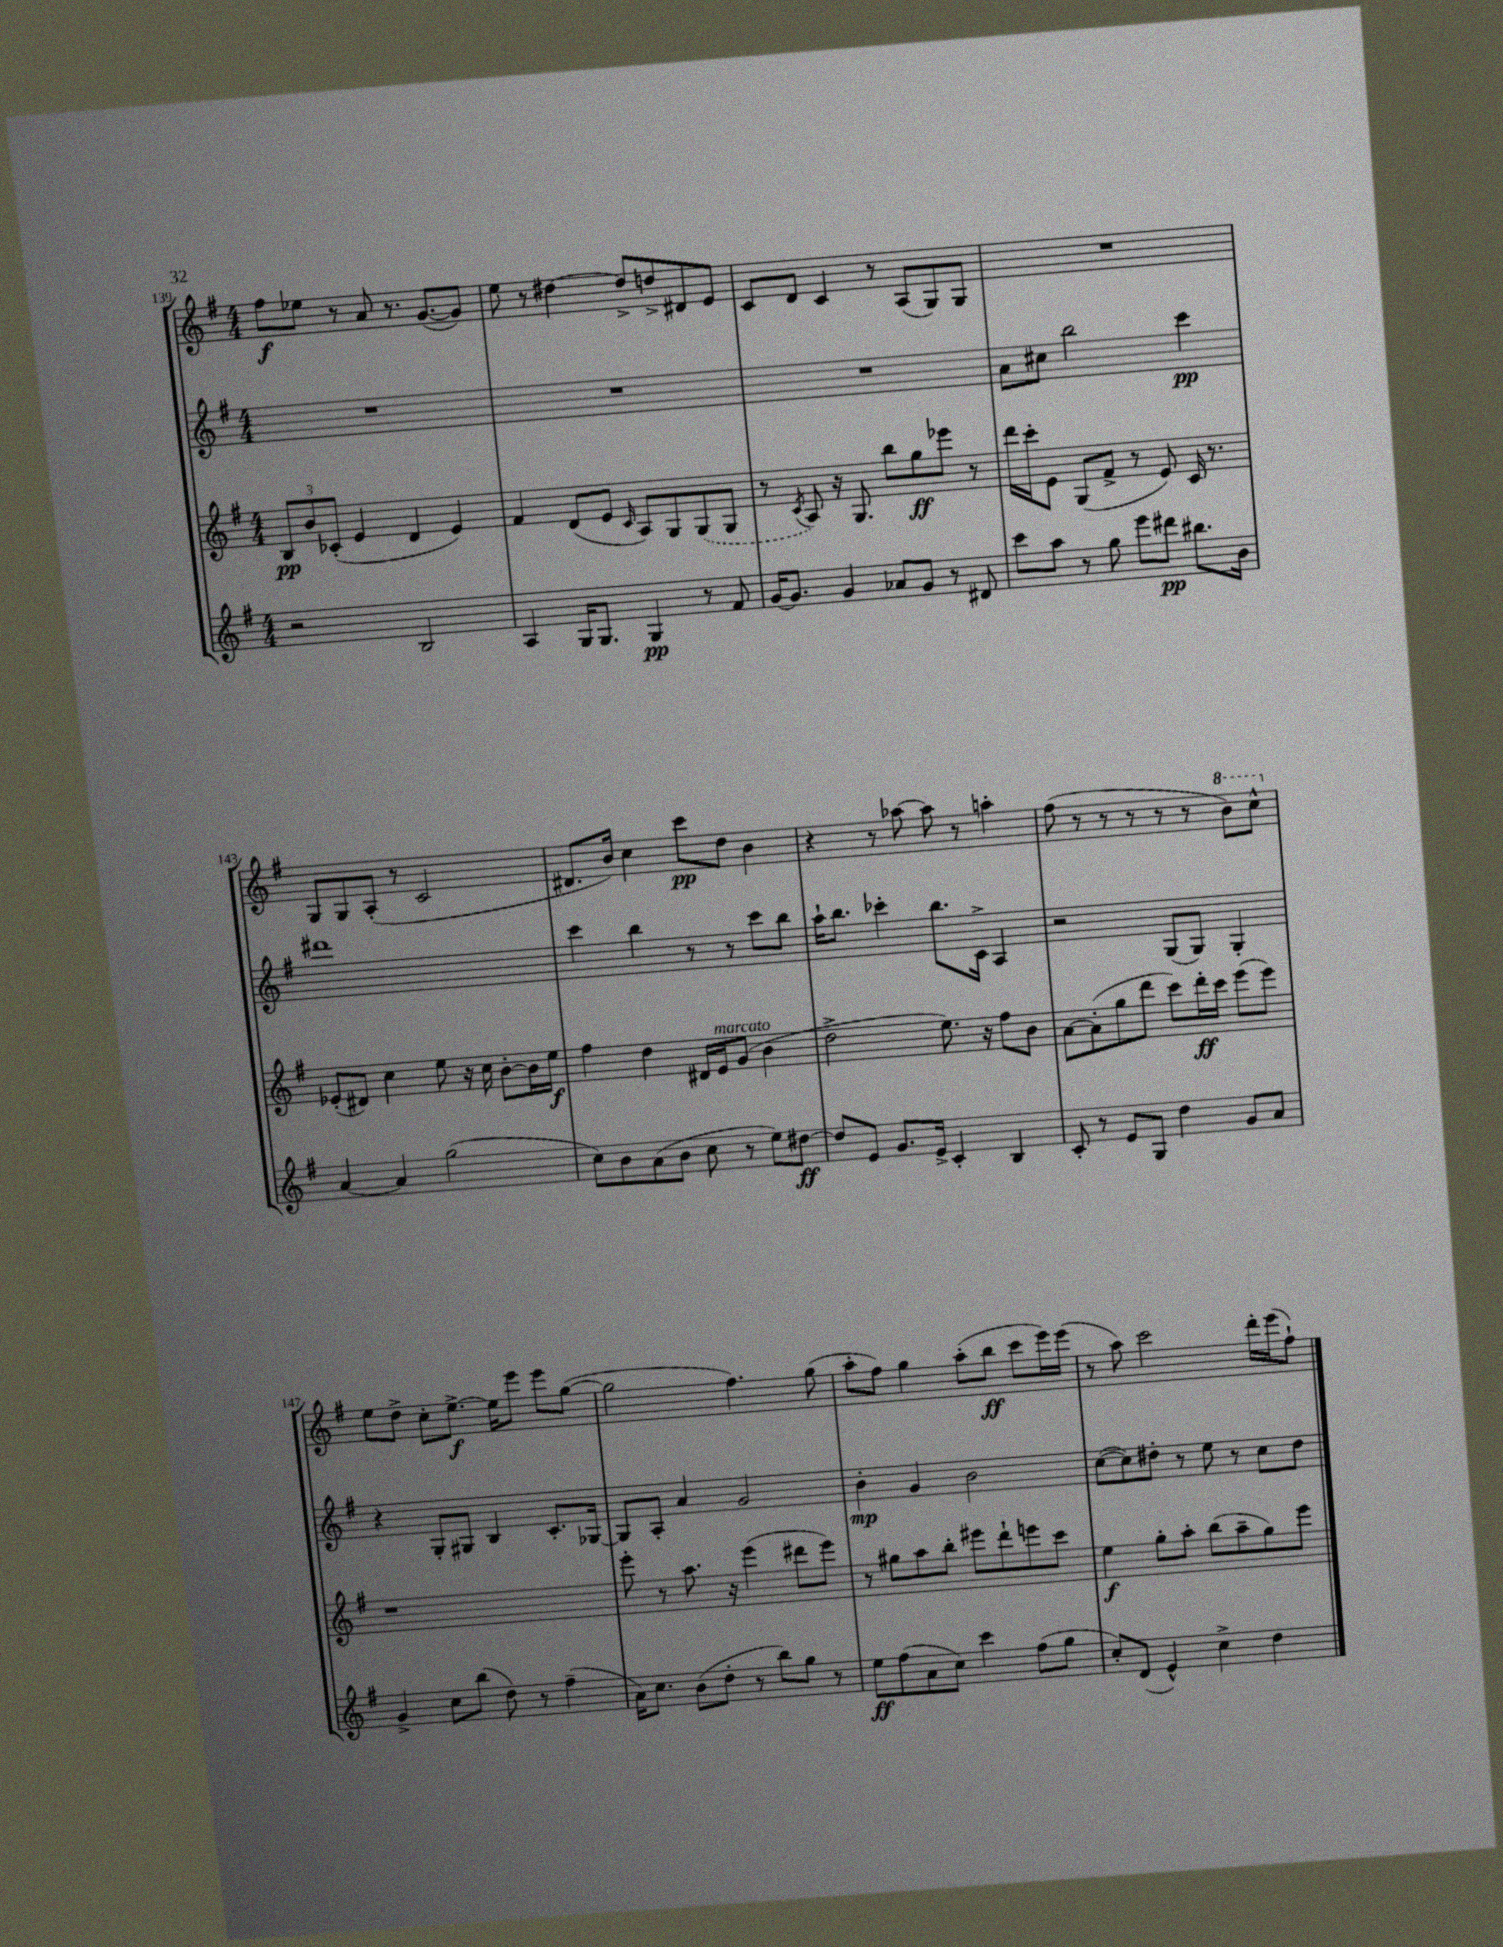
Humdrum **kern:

**kern	**dynam	**kern	**dynam	**kern	**dynam	**kern	**dynam
*part4	*part4	*part3	*part3	*part2	*part2	*part1	*part1
*staff4	*staff4	*staff3	*staff3	*staff2	*staff2	*staff1	*staff1
*clefG2	*	*clefG2	*	*clefG2	*	*clefG2	*
*k[f#]	*	*k[f#]	*	*k[f#]	*	*k[f#]	*
*M4/4	*	*M4/4	*	*M4/4	*	*M4/4	*
=139	=139	=139	=139	=139	=139	=139	=139
2r	.	12B/L	pp	1r	.	8ff#\L	f
.	.	12b/	.	.	.	.	.
.	.	.	.	.	.	8ee-X\J	.
.	.	(12c-X'/J	.	.	.	.	.
.	.	4e/	.	.	.	8r	.
.	.	.	.	.	.	8a/	.
2B/	.	4d/	.	.	.	8.r	.
.	.	.	.	.	.	([8.g/L	.
.	.	4e/)	.	.	.	.	.
.	.	.	.	.	.	8g/J])	.
=140	=140	=140	=140	=140	=140	=140	=140
4A/	.	4f#/	.	1r	.	8ee\	.
.	.	.	.	.	.	8r	.
16G/KL	.	(8d/L	.	.	.	[4dd#X\	.
8.G/J	.	.	.	.	.	.	.
.	.	8e/J	.	.	.	.	.
.	.	16qqc/	.	.	.	.	.
4G/	pp	8A/L)	.	.	.	8dd#^/L]	.
.	.	8G/	.	.	.	8ddn^/	.
8r	.	(8G/	.	.	.	8d#X/	.
8f#/	.	8G/J	.	.	.	8e/J	.
=141	=141	=141	=141	=141	=141	=141	=141
[16g/KL	.	8r	.	1r	.	8c/L	.
8.g/J]	.	.	.	.	.	.	.
.	.	8qc/	.	.	.	.	.
.	.	8A/)	.	.	.	8d/J	.
4g/	.	16r	.	.	.	4c/	.
.	.	8.G/	.	.	.	.	.
8a-X/L	.	8bb\L	.	.	.	8r	.
8g/J	.	8gg\	ff	.	.	(8A/L	.
8r	.	8eee-X\J	.	.	.	8G/)	.
8d#X/	.	8r	.	.	.	8G/J	.
=142	=142	=142	=142	=142	=142	=142	=142
8ccc\L	.	16ddd\LL	.	8a\L	.	1r	.
.	.	16ccc'\J	.	.	.	.	.
8aa\J	.	8e\J	.	8cc#X\J	.	.	.
8r	.	(8G/L	.	2bb\	.	.	.
8gg\	.	8f#^/J	.	.	.	.	.
8eee\L	.	8r	.	.	.	.	.
8ddd#X\J	pp	8e/)	.	.	.	.	.
8.bb#X\L	.	16c/	.	4ccc\	pp	.	.
.	.	8.r	.	.	.	.	.
16b\Jk	.	.	.	.	.	.	.
!!LO:LB:g=z
=143	=143	=143	=143	=143	=143	=143	=143
[4a/	.	(8e-X'/L	.	1ddd#X	.	8G/L	.
.	.	8d#X/J)	.	.	.	8G/	.
4a/]	.	4cc\	.	.	.	(8A'/J	.
.	.	.	.	.	.	8r	.
(2gg\	.	8ee\	.	.	.	2c/	.
.	.	16r	.	.	.	.	.
.	.	16cc\	.	.	.	.	.
.	.	[8b'\L	.	.	.	.	.
.	.	16b\L]	.	.	.	.	.
.	.	16ee\JJ	f	.	.	.	.
=144	=144	=144	=144	=144	=144	=144	=144
8cc\L)	.	4ff#\	.	4ccc\	.	8.d#X/L	.
8b\	.	.	.	.	.	.	.
.	.	.	.	.	.	16b/Jk)	.
(8a\	.	4dd\	.	4bb\	.	4cc\	.
8b\J	.	.	.	.	.	.	.
8cc\	.	16d#X/LL	.	8r	.	8ccc\L	pp
!	!	!LO:TX:a:i:t=marcato	!	!	!	!	!
.	.	16e/J	.	.	.	.	.
8r	.	(8g/J	.	8r	.	8dd\J	.
8ee\L)	.	4b\	.	8ccc\L	.	4b\	.
[8dd#X\J	ff	.	.	8bb\J	.	.	.
=145	=145	=145	=145	=145	=145	=145	=145
8dd#/L]	.	2dd^\	.	16aa`\KL	.	4r	.
.	.	.	.	8.bb\J	.	.	.
8e/J	.	.	.	.	.	.	.
8.g/L	.	.	.	4ccc-X'\	.	8r	.
.	.	.	.	.	.	[8aa-X\	.
16e^/Jk	.	.	.	.	.	.	.
4c'/	.	8.ee\)	.	8.bb\L	.	8aa-\]	.
.	.	.	.	.	.	8r	.
.	.	16r	.	16c^\Jk	.	.	.
4B/	.	8ff#\L	.	4A/	.	4aan'\	.
.	.	8b\J	.	.	.	.	.
=146	=146	=146	=146	=146	=146	=146	=146
8c'/	.	[8a\L	.	2r	.	(8ff#\	.
8r	.	(8a'\]	.	.	.	8r	.
8e/L	.	8gg\	.	.	.	8r	.
8G/J	.	8ddd\J	.	.	.	8r	.
4dd\	.	8ccc\L)	.	(8G/L	.	8r	.
.	.	16ddd'\L	ff	8G/J)	.	8r	.
.	.	16ccc\JJ	.	.	.	.	.
*	*	*	*	*	*	*8va	*
8g/L	.	(8eee\L	.	4G'/	.	8bb\L)	.
8a/J	.	8eee\J)	.	.	.	8ccc^^\J	.
!!LO:LB:g=z
=147	=147	=147	=147	=147	=147	=147	=147
*	*	*	*	*	*	*X8va	*
4g^/	.	1r	.	4r	.	8ee\L	.
.	.	.	.	.	.	8dd^\J	.
8cc\L	.	.	.	8G'/L	.	8cc'\L	.
(8bb\J	.	.	.	8G#X/J	.	[8.ee^\J	f
8dd\)	.	.	.	4B/	.	.	.
.	.	.	.	.	.	16ee\KL]	.
8r	.	.	.	.	.	8eee\J	.
(4ff#~\	.	.	.	8.c'/L	.	8eee\L	.
.	.	.	.	.	.	([8gg\J	.
.	.	.	.	[16G-X/Jk	.	.	.
=148	=148	=148	=148	=148	=148	=148	=148
16a\KL)	.	8eee'\	.	8G-/L]	.	2gg\]	.
8.cc\J	.	.	.	.	.	.	.
.	.	8r	.	8A'/J	.	.	.
(8b\L	.	8.aa\	.	4a/	.	.	.
8dd'\J	.	.	.	.	.	.	.
.	.	16r	.	.	.	.	.
8r	.	(4eee\	.	2g/	.	4.ff#\)	.
8bb\L)	.	.	.	.	.	.	.
8gg\J	.	8ddd#X\L	.	.	.	.	.
8r	.	8eee\J)	.	.	.	(8gg\	.
=149	=149	=149	=149	=149	=149	=149	=149
8ee\L	ff	8r	.	4b'\	mp	8aa'\L	.
(8ff#\	.	8gg#X\L	.	.	.	8ff#\J)	.
8a\	.	8aa\	.	4g/	.	4gg\	.
8cc\J)	.	8bb'\J	.	.	.	.	.
4ccc\	.	8eee#X\L	.	2b\	.	(8aa'\L	.
.	.	8ddd`\	.	.	.	8bb\J	ff
(8ff#\L	.	8eeen\	.	.	.	8ccc\L	.
8gg\J	.	8ccc\J	.	.	.	16eee\L)	.
.	.	.	.	.	.	(16eee\JJ	.
=150	=150	=150	=150	=150	=150	=150	=150
8cc'/L)	.	4ee\	f	([8cc\L	.	8r	.
(8d/J	.	.	.	8cc\])	.	8aa\)	.
4e^^/)	.	8gg'\L	.	8dd#X'\J	.	2ccc\	.
.	.	8aa'\J	.	8r	.	.	.
4cc^\	.	(8bb\L	.	8ee\	.	.	.
.	.	8aa~\	.	8r	.	.	.
4dd\	.	8gg\)	.	8cc\L	.	16ddd'\LL	.
.	.	.	.	.	.	(16eee\J	.
.	.	8eee\J	.	8dd#\J	.	8ff#`\J)	.
==	==	==	==	==	==	==	==
*-	*-	*-	*-	*-	*-	*-	*-
